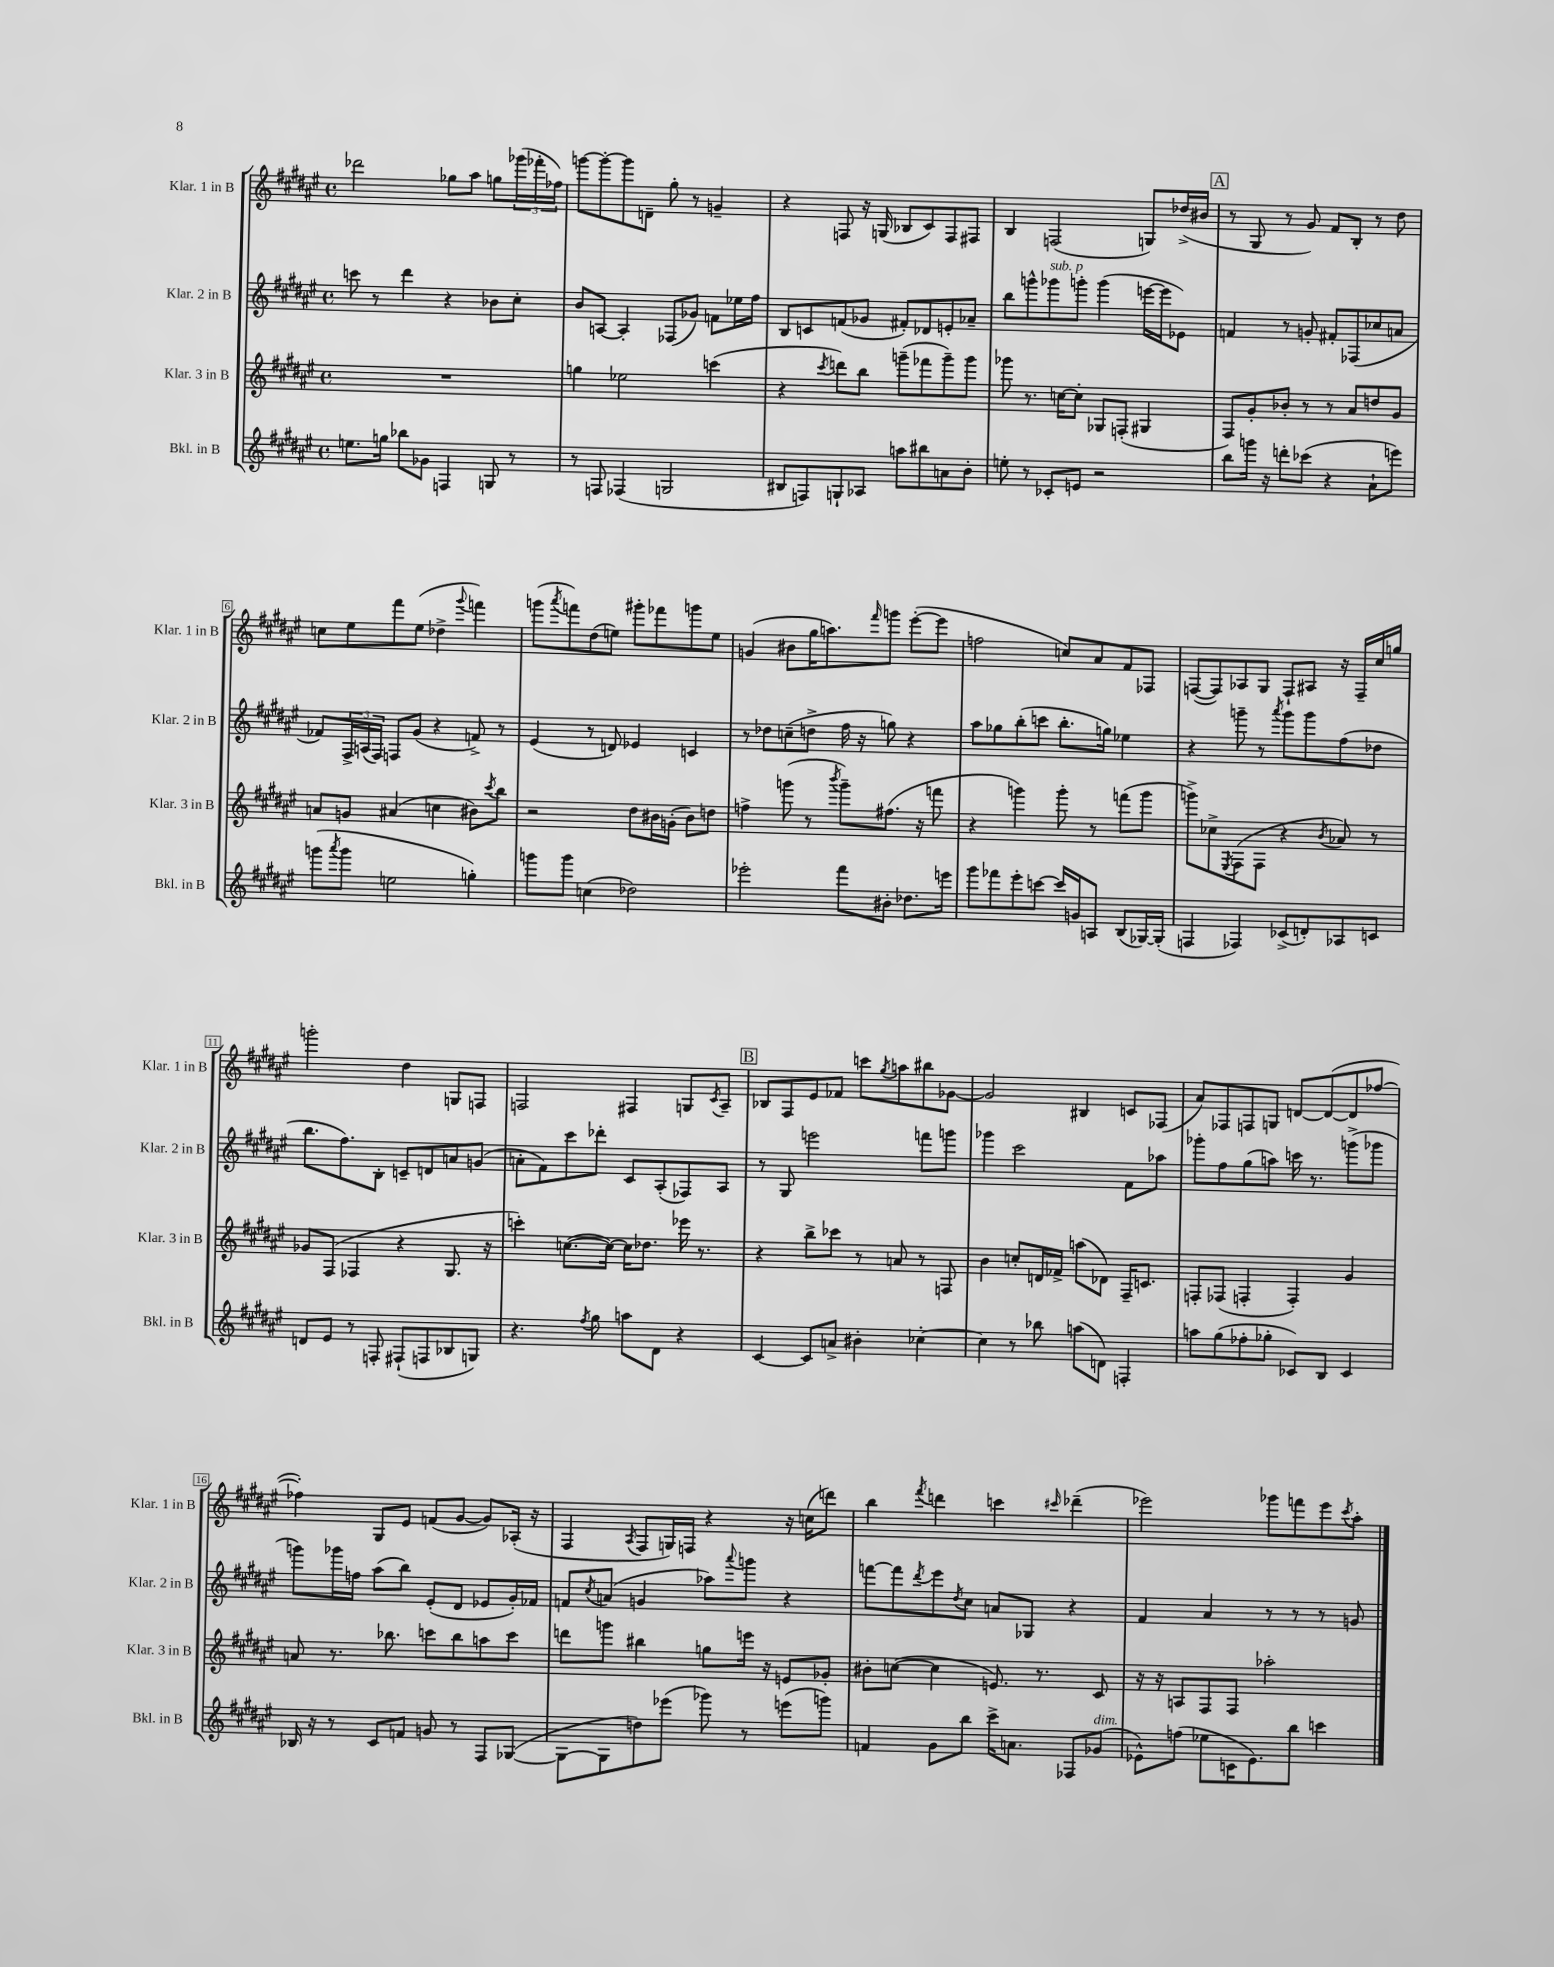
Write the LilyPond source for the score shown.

<<
\new StaffGroup <<
\new Staff = "s0" \with { instrumentName = "Klar. 1 in B" shortInstrumentName = "Klar. 1 in B" } {
    \clef treble \key fis \major \defaultTimeSignature \time 4/4
    des'''2 ges''8 ais''8 g''8 \tuplet 3/2 { ges'''16( fes'''16-. fes''16) } |
    g'''8~ g'''8~-. g'''8 d'8-- gis''8-. r8 g'4-- |
    r4 f8 r16 g16( bes8 cis'8) f8 fis8 |
    b4 f2( g8) des''16->( bis'16 |
    \mark \markup { \box "A" } r8 gis8 r8 gis'8) fis'8 b8-. r8 dis''8 |
    c''8 eis''8 fis'''8 eis''8( des''4-> \appoggiatura { gis'''8 } f'''4) |
    g'''8( \acciaccatura { ais'''8 } f'''8) dis''8( e''8) gis'''8-. fes'''8 g'''8 e''8 |
    g'4( bis'8 gis''16 a''8.) \grace { fis'''16 } g'''8 eis'''8~-.( eis'''8 |
    f''2 c''8) ais'8 fis'8 fes8 |
    f8~( f8) aes8 gis8 f8-! ais8 r16 f16-- cis''16 g''16 |
    g'''2-. dis''4 g8 f8 |
    f2 fis4 g8 \acciaccatura { cis'8 } ais8-- |
    \mark \markup { \box "B" } bes8 fis8 eis'8 fes'8 c'''8 \acciaccatura { gis''8 } a''8 bis''8 ges'8~ |
    ges'2 bis4 c'8 fes8( |
    ais'8) fes8 f8 g8 d'8~ d'8~( d'8 fes''8~ |
    fes''4-.) gis8 eis'8 f'8( gis'8~ gis'8) aes16-.( r16 |
    fis4 \acciaccatura { ais8 } fis8 g16) f16 r4 r16 c''16( d'''8) |
    b''4 \acciaccatura { fis'''8 } d'''4 c'''4 \grace { cis'''16 } des'''4--( |
    ees'''2) ges'''8 f'''8 ees'''8 \acciaccatura { cis'''8 } ais''8-. \bar "|." |
}
\new Staff = "s1" \with { instrumentName = "Klar. 2 in B" shortInstrumentName = "Klar. 2 in B" } {
    \clef treble \key fis \major \defaultTimeSignature \time 4/4
    c'''8 r8 dis'''4 r4 bes'8 cis''8-. |
    b'8 a8~ a4-. fes8( ges'8) f'8 ees''16 fis''16 |
    b8 c'8 f'8( ges'8 fis'8-.) des'8 e'8-. aes'8-- |
    b''8 g'''8-^ ges'''8^\markup { \italic "sub. p" } g'''8-. g'''4( e'''16~ e'''16 ees'8) |
    \mark \markup { \box "A" } f'4 r8 g'8-. fis'8-. fes8( ces''8 a'8 |
    fes'8) \tuplet 3/2 { fis16-> a16( fis16) } f8 gis'8( r4 f'8->) r8 |
    eis'4( r8 d'8) ees'4 c'4 |
    r8 des''8 c''8--( d''8-> fis''16 r16 g''8) r4 |
    ais''8 ges''8 b''8-.( c'''8 b''8.-. g''16) ees''4 |
    r4 g'''8-- r8 \acciaccatura { ais'''8 } g'''8 g'''8 fis''8( des''8 |
    b''8. fis''8.) b8-. c'8-- d'8 a'8 g'8( |
    a'8-. fis'8) cis'''8 des'''8-. cis'8 ais8-.( fes8) ais8 |
    \mark \markup { \box "B" } r8 gis8 e'''2 f'''8 g'''8 |
    ges'''4 cis'''2 fis'8 aes''8 |
    ges'''8-. fis''8 gis''8( a''8) c'''16 r8. g'''8->( ges'''8 |
    g'''8) ges'''16 f''16 ais''8( b''8) eis'8-.( dis'8 ees'8 gis'16-.) fes'16 |
    f'8 \acciaccatura { cis''8 } a'8( g'4 aes''8) \appoggiatura { ais'''8 } g'''8 r4 |
    f'''8~ f'''8 \acciaccatura { dis'''8 } eis'''8 \acciaccatura { dis''8 } cis''8 a'8 ges8 r4 |
    fis'4 ais'4 r8 r8 r8 g'8 \bar "|." |
}
\new Staff = "s2" \with { instrumentName = "Klar. 3 in B" shortInstrumentName = "Klar. 3 in B" } {
    \clef treble \key fis \major \defaultTimeSignature \time 4/4
    R1 |
    g''4 ees''2 c'''4( |
    r4 \acciaccatura { cis'''8 } d'''8) b''8 g'''8--( fes'''8 g'''8--) g'''8 |
    ges'''8 r8. c''16~ c''8-. ges8 f8-.( gis4 |
    \mark \markup { \box "A" } fis8) gis'8-. bes'8-. r8 r8 ais'8 d''8 gis'8 |
    a'8 g'8 ais'4( c''4 bis'8) \acciaccatura { cis'''8 } b''8 |
    r2 dis''8 bis'16 g'16-.( bis'8) d''8 |
    f''4-> g'''8( r8 \acciaccatura { b'''8 } g'''8--) fis''8.( r16 f'''8 |
    r4 g'''4) g'''8-. r8 f'''8( g'''8 |
    g'''8->) ces''8-> \acciaccatura { eis8 } fis8( fis8 r4 \acciaccatura { b'8 } aes'8) r8 |
    ges'8 fis8( fes4 r4 gis8. r16 |
    c'''4-.) c''8.~( c''16~) c''16 des''8. ees'''16 r8. |
    \mark \markup { \box "B" } r4 b''8-> ces'''8 r8 a'8 r8 f8 |
    b'4 c''8-. d'16 fes'16-> a''8( des'8) fis16-- c'8. |
    f8-. fes8( f4-. f4-.) gis'4 |
    a'8 r8. bes''8. c'''8 bes''8 a''8 c'''8 |
    d'''8 g'''8 bis''4 g''8 e'''16 r16 e'8 ges'8-. |
    bis'8-. c''8~( c''4 e'8.) r8. cis'8 |
    r16 r16 a8 fis8 fis8 aes''2-. \bar "|." |
}
\new Staff = "s3" \with { instrumentName = "Bkl. in B" shortInstrumentName = "Bkl. in B" } {
    \clef treble \key fis \major \defaultTimeSignature \time 4/4
    e''8. g''16 bes''8 ges'8 f4 g8 r8 |
    r8 f8 fes4( g2 |
    bis8 f8) g8-! aes8 a''8 bis''8 a'8 b'8-. |
    e''8-. r8 ces'8-. e'8 r2 |
    \mark \markup { \box "A" } b''8 g'''16 r16 d'''8-. ces'''8( r4 ais'8-! e'''8) |
    g'''8( \acciaccatura { ais'''8 } g'''8 e''2 g''4-.) |
    g'''8 g'''8 c''4( des''2) |
    ees'''2-. fis'''8 bis'8-. des''8. e'''16 |
    gis'''8 fes'''8 eis'''8-. c'''8~ c'''16 g'16 a8 b8( ges16~) ges16-.( |
    f4 fes4) ces'8->( d'8-.) aes8 c'8 |
    d'8 eis'8 r8 f8-. fis8-!( f8 bes8 g8) |
    r4. \acciaccatura { fis''8 } gis''8 a''8 dis'8 r4 |
    \mark \markup { \box "B" } cis'4~ cis'8 a'8-> bis'4-. ces''4~-. |
    ces''4 r8 bes''8 a''8( d'8) f4-. |
    a''8 gis''8( fes''8-. ges''8-. ces'8) b8 ces'4 |
    bes16 r16 r8 cis'8 f'8 g'8 r8 fis8 ges8~( |
    ges8~ ges8 d''8) ees'''8( ges'''8) r8 e'''8( g'''8) |
    f'4 gis'8 b''8 cis'''16-> a'8. fes8 ges'8^\markup { \italic "dim." }( |
    ees'8-^) f''8( ees''8 c'16 ees'8.) b''8 c'''4 \bar "|." |
}
>>
>>
\layout { \context { \Score \override BarNumber.stencil = #(make-stencil-boxer 0.1 0.3 ly:text-interface::print) } }
